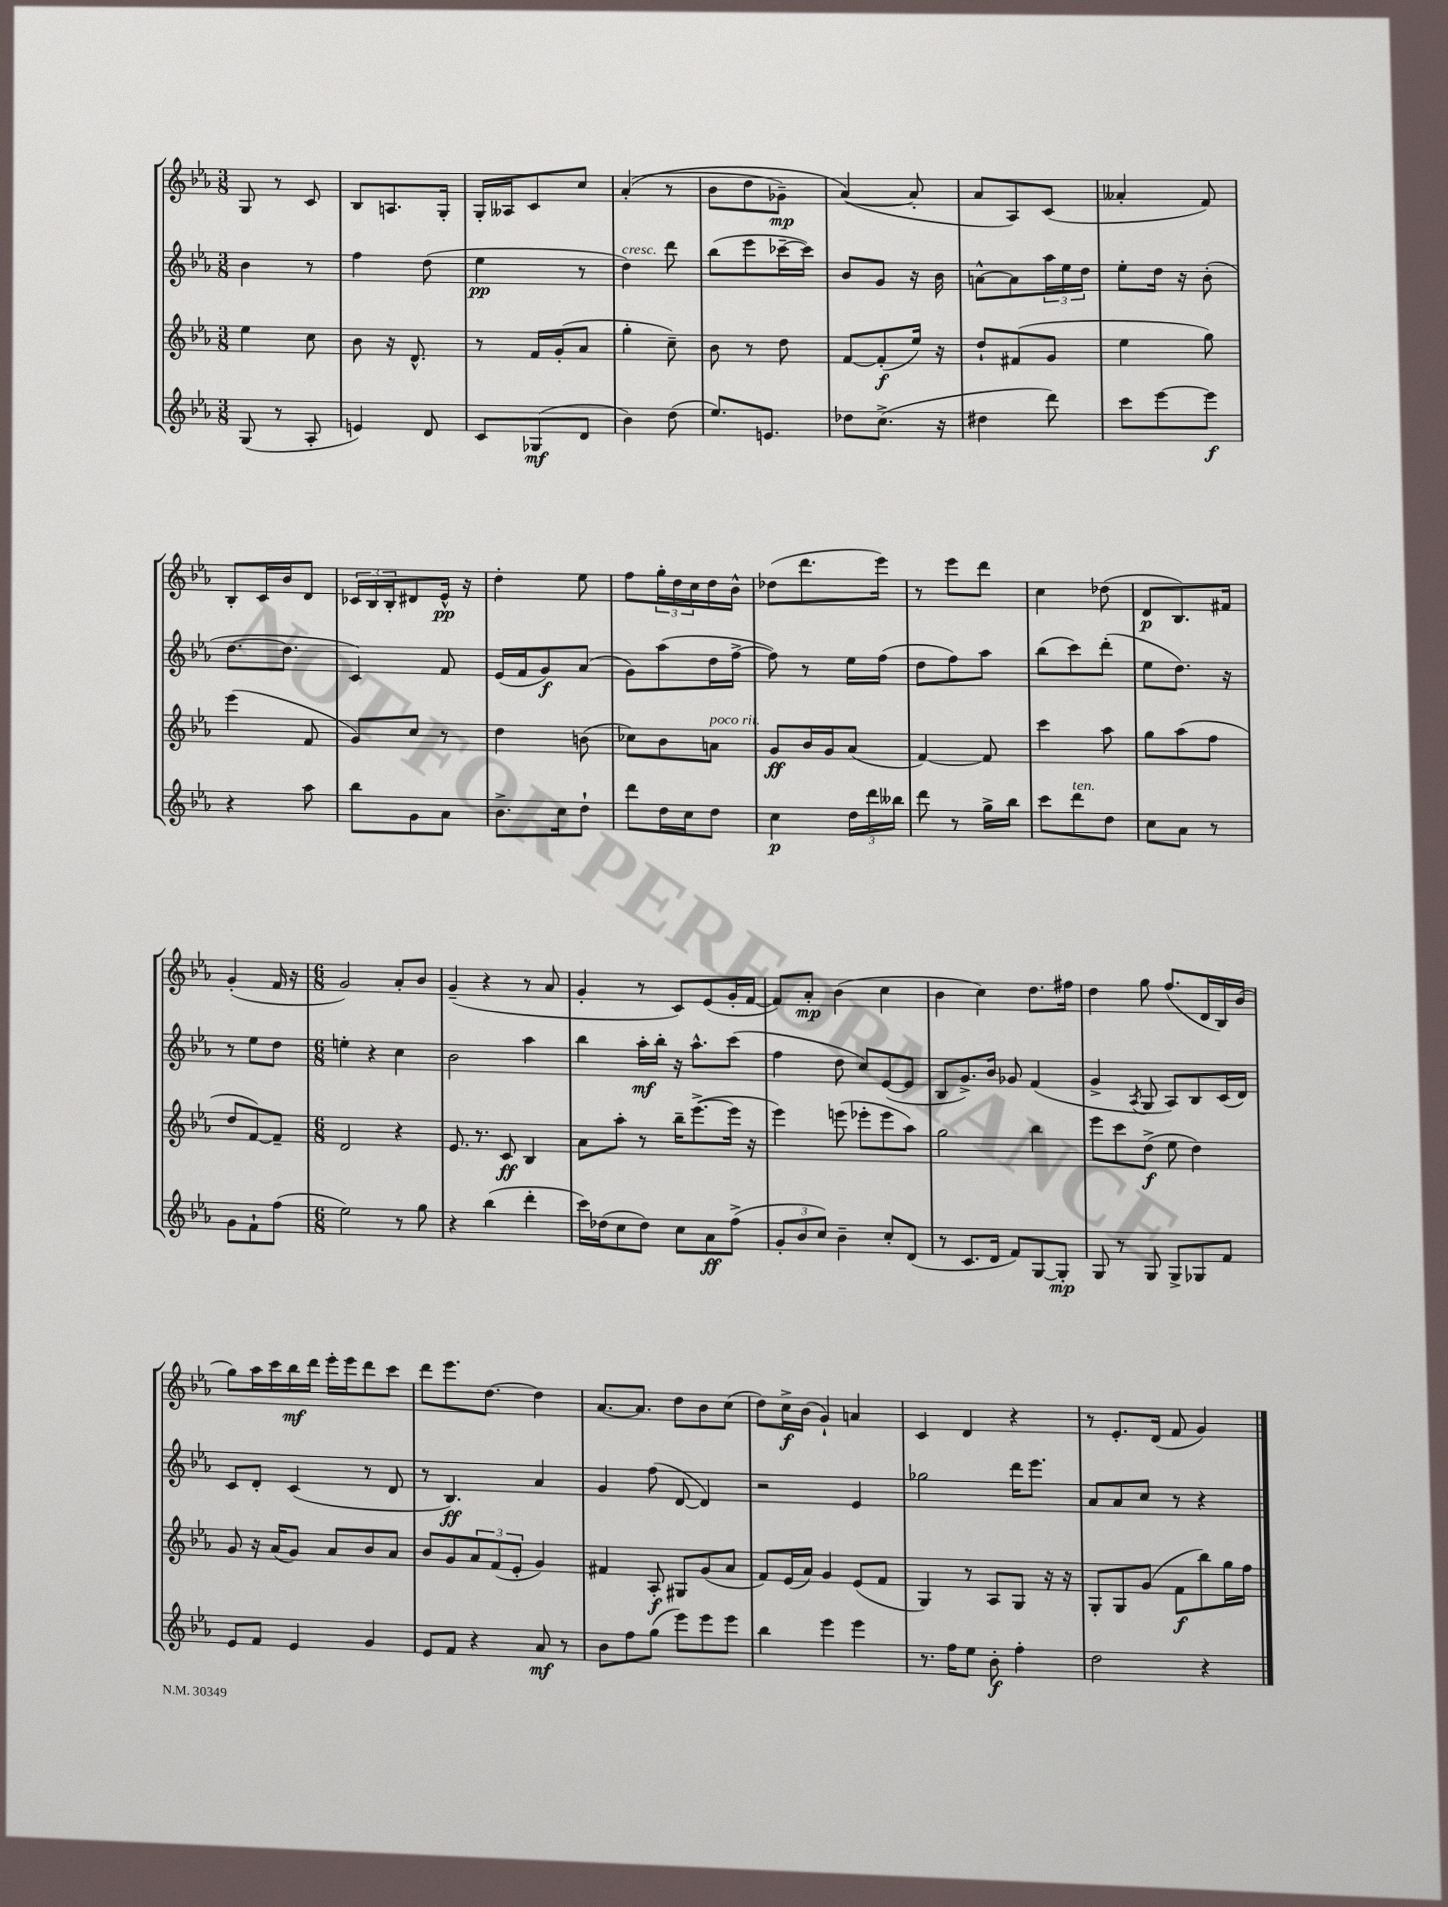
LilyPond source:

<<
\new StaffGroup <<
\new Staff = "s0" {
    \clef treble \key ees \major \numericTimeSignature \time 3/8
    g8 r8 c'8 |
    bes8 a8. g16-. |
    g16-. aeses16 c'8 c''8 |
    aes'4-.(\( r8 |
    bes'8 d''8 ges'8--\mp) |
    aes'4~(\) aes'8-. |
    aes'8 aes8) c'8( |
    aeses'4-. f'8) |
    bes8-. c'16 bes'16 d'8 |
    \tuplet 3/2 { ces'16 bes16 bes16-. } dis'8 ees'16-^\pp r16 |
    d''4-. ees''8 |
    f''8 \tuplet 3/2 { g''16-. d''16 c''16 } d''16 bes'16-^ |
    des''8( d'''8. ees'''16) |
    r8 ees'''8 d'''8 |
    c''4 des''8( |
    d'8\p bes8.) fis'16 |
    g'4-.( f'16 r16 |
    \numericTimeSignature \time 6/8 g'2) aes'8-. bes'8 |
    g'4--( r4 r8 aes'8 |
    g'4-. r8 c'8) ees'8( g'16-. f'16~ |
    f'8) aes'8-.\mp bes'4( c''4 |
    bes'4 c''4) d''8. fis''16 |
    d''4 g''8 f''8.( d'16 bes16) bes'16( |
    g''8) aes''16 c'''16 bes''16\mf d'''16 ees'''16-. ees'''16 d'''8 c'''8 |
    d'''8 ees'''8. d''8.~ d''4 |
    aes'8.~ aes'8. d''8 bes'8 c''8( |
    d''8) c''16->\f bes'16( g'4-!) a'4 |
    c'4 d'4 r4 |
    r8 ees'8.-. d'16( f'8 g'4) \bar "|." |
}
\new Staff = "s1" {
    \clef treble \key ees \major \numericTimeSignature \time 3/8
    bes'4 r8 |
    f''4 d''8( |
    ees''4\pp r8 |
    d''4^\markup { \italic "cresc." }) d'''8 |
    bes''8( ees'''8 ces'''16~-- ces'''16) |
    bes'8 g'8 r16 bes'16 |
    a'8~-^ a'8 \tuplet 3/2 { aes''16 ees''16 d''16 } |
    ees''8-. d''16 r16 bes'8-.( |
    d''8.~ d''8. |
    c'4) f'8 |
    ees'16( f'16 g'8\f) aes'8( |
    g'8) aes''8( d''16 f''16~-> |
    f''8) r8 ees''16 f''16( |
    d''8 f''8) aes''8 |
    bes''8( c'''8) d'''8-.( |
    ees''8 d''8.) r16 |
    r8 ees''8 d''8 |
    \numericTimeSignature \time 6/8 e''4-. r4 c''4 |
    bes'2 aes''4 |
    bes''4 aes''16-.\mf bes''16-. r16 aes''8.-^ c'''8( |
    f''4 d''8 c''8) ees'8~( ees'8 |
    bes8 g'8.->) bes'16 ges'8 f'4( |
    g'4-> \acciaccatura { aes8 } g8 aes8) bes8 c'16( d'16) |
    c'8 d'8-. c'4( r8 d'8 |
    r8 bes4.\ff) aes'4 |
    g'4 f''8( d'8~ d'4) |
    r2 ees'4 |
    ges''2 d'''16 ees'''8. |
    aes'8 aes'8 c''8 r8 r4 \bar "|." |
}
\new Staff = "s2" {
    \clef treble \key ees \major \numericTimeSignature \time 3/8
    ees''4 c''8 |
    bes'8 r16 d'8.-^ |
    r8 f'16 g'16-.( aes'8 |
    g''4-. c''8--) |
    bes'8 r8 d''8 |
    f'8~ f'8-.\f( ees''16) r16 |
    d''8-! fis'8( g'8 |
    ees''4 g''8) |
    ees'''4( f'8 |
    g'8) c''8 r8 |
    d''4 b'8( |
    ces''8) bes'8 a'8^\markup { \italic "poco rit." } |
    g'8\ff bes'16 g'16 aes'8( |
    f'4~) f'8 |
    c'''4 aes''8 |
    g''8 aes''8( f''8 |
    d''8 f'8~) f'8-- |
    \numericTimeSignature \time 6/8 d'2 r4 |
    ees'8. r8. c'8\ff bes4 |
    aes'8 aes''8-. r8 bes''16-- ees'''8.~->( ees'''16 r16 |
    ees'''4) e'''8( ees'''8-. ees'''8 aes''8) |
    g''2 bes''4 |
    ees'''8 c'''8 d''8->\f( ees''8 d''4) |
    g'8 r16 aes'16( g'8) aes'8 bes'8 aes'8 |
    bes'8 g'8 \tuplet 3/2 { aes'8 f'8( ees'8-. } g'4) |
    fis'4 aes8-.\f gis8 g'8( aes'8 |
    f'8) ees'16( aes'16) g'4 ees'8( f'8 |
    g4) r8 aes8 g8 r16 r16 |
    g8-. g8 g'8( f'8\f bes''8) g''16 f''16 \bar "|." |
}
\new Staff = "s3" {
    \clef treble \key ees \major \numericTimeSignature \time 3/8
    g8( r8 aes8-. |
    e'4) d'8 |
    c'8 ges8\mf( d'8 |
    bes'4) d''8( |
    ees''8.) e'8. |
    des''8 c''8.->( r16 |
    dis''4 d'''8) |
    c'''8 ees'''8~ ees'''8\f |
    r4 aes''8 |
    bes''8 g'8 aes'8 |
    bes'8.-> c''16 d''8-! |
    d'''8 d''16 c''16 d''8 |
    c''4\p \tuplet 3/2 { d''16 d'''16 beses''16 } |
    d'''8 r8 g''16-> bes''16 |
    c'''8 d'''8^\markup { \italic "ten." } d''8 |
    c''8 aes'8 r8 |
    g'8 f'8-! f''8( |
    \numericTimeSignature \time 6/8 ees''2) r8 g''8 |
    r4 bes''4( d'''4-. |
    c'''16) des''16( c''8 des''8) c''8 aes'8\ff f''8->( |
    \tuplet 3/2 { g'8-. bes'8 c''8) } bes'4-- c''8-. d'8( |
    r8 c'8. d'16 f'8) g8~ g8-.\mp |
    g8 r8 g8 g8-> ges8 f'8 |
    ees'8 f'8 ees'4 g'4 |
    ees'8 f'8 r4 aes'8\mf r8 |
    bes'8 f''8 g''8( ees'''8) ees'''8 ees'''8 |
    bes''4 ees'''4 ees'''4 |
    r8. f''16 ees''8 bes'8-.\f f''4-. |
    d''2 r4 \bar "|." |
}
>>
>>
\layout { \context { \Score \remove "Bar_number_engraver" } }
